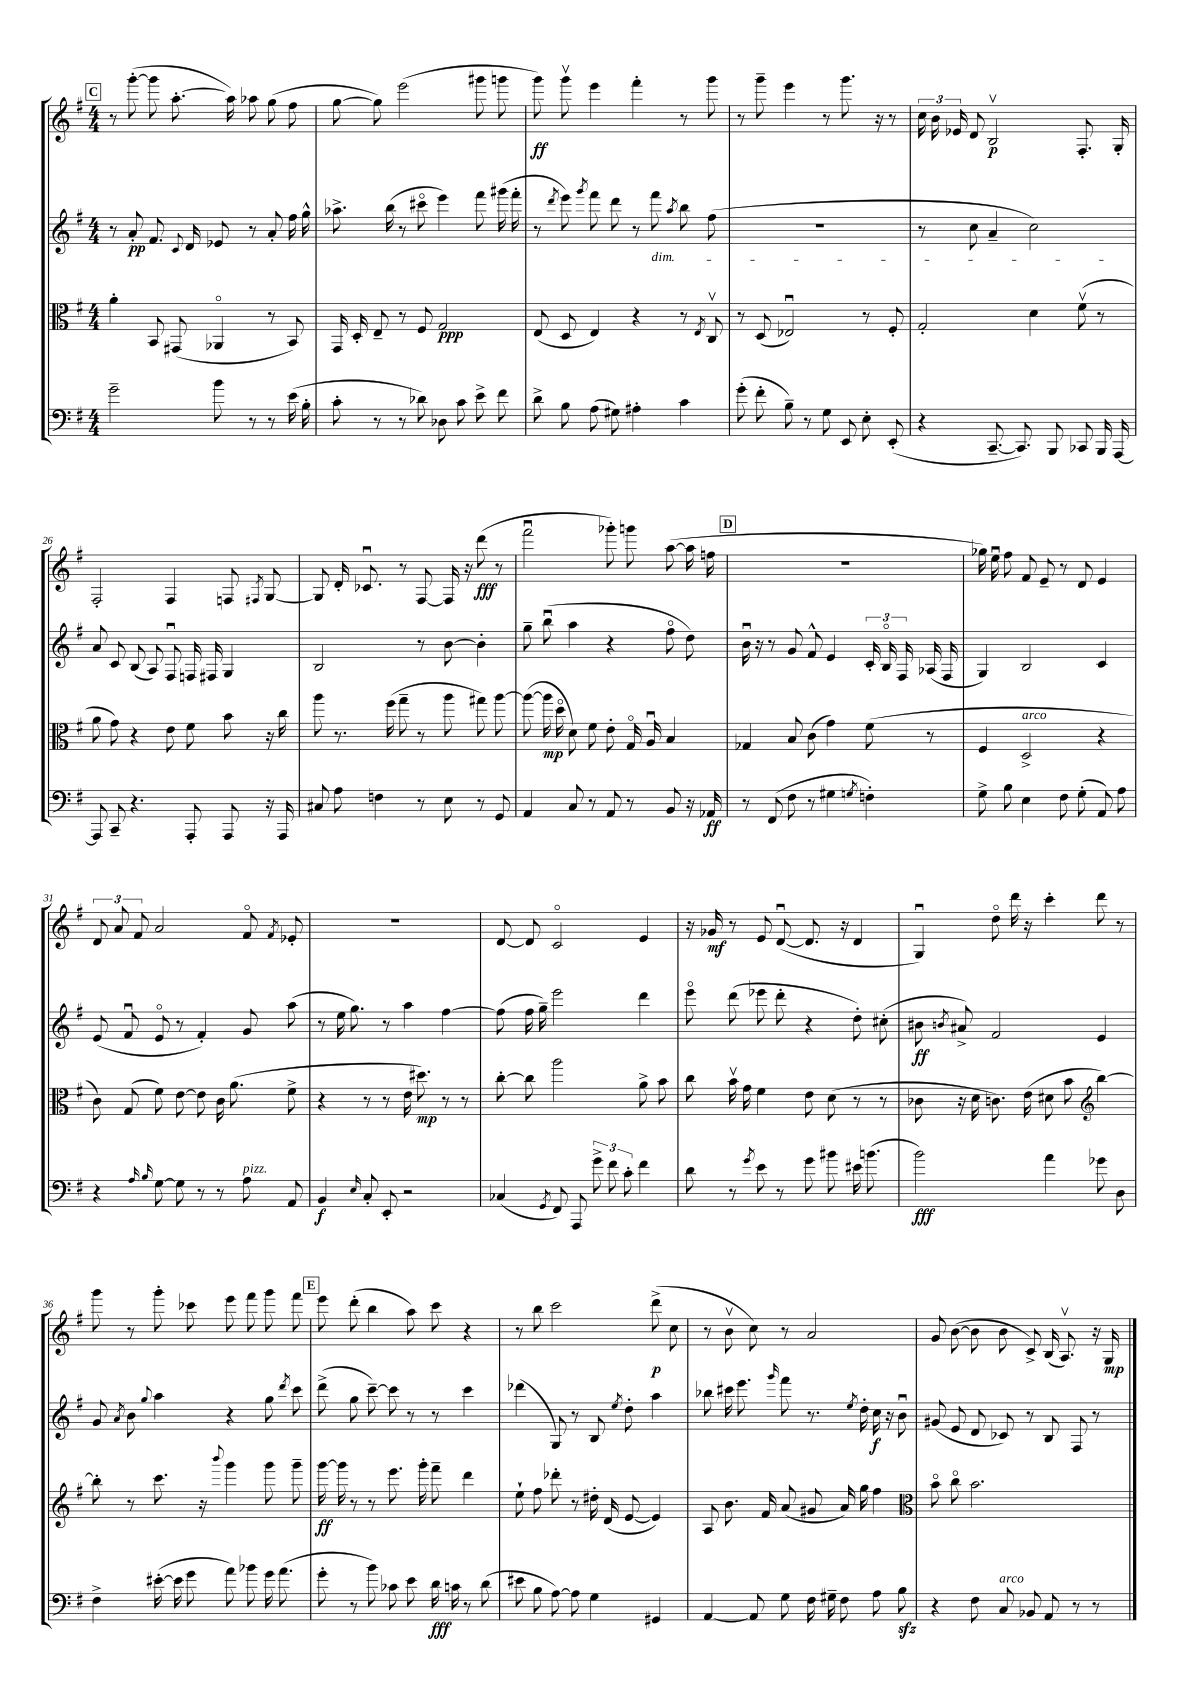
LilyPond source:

<<
\new StaffGroup <<
\new Staff = "s0" {
    \clef treble \key g \major \numericTimeSignature \time 4/4
    \autoBeamOff \mark \markup { \box "C" } r8 g'''8~-.( g'''8 a''8.~-. a''16) aes''8 g''8( fis''8 |
    g''8~ g''8) e'''2( gis'''8 g'''8 |
    g'''8\ff) g'''8\upbow e'''4 fis'''4-. r8 g'''8 |
    r8 g'''8-- e'''4 r8 g'''8. r16 r8 |
    \tuplet 3/2 { c''16 b'16 ees'16 } d'8 b2\upbow\p fis8.-. g16-. |
    fis2-. fis4 f8 \acciaccatura { fis8 } g8~ |
    g8 d'16-. ces'8.\downbow r8 fis8~ fis16 r16 d'''8\fff( r8 |
    fis'''2\downbow ges'''8-.) g'''8 a''8~( a''16 f''16 |
    \mark \markup { \box "D" } R1 |
    ges''16) e''16\downbow fis''8 fis'8 e'8-- r8 d'8 e'4 |
    \tuplet 3/2 { d'8 a'8 fis'8 } a'2 fis'8\flageolet \acciaccatura { fis'8 } ees'8-. |
    R1 |
    d'8~ d'8 c'2\flageolet e'4 |
    r16 ges'16\mf r8 e'8 d'8~\downbow( d'8. r16 d'4 |
    g4\downbow) d''8\flageolet d'''16 r16 c'''4-. d'''8 r8 |
    g'''8 r8 g'''8-. ces'''8 e'''8 fis'''8 g'''8 fis'''8 |
    \mark \markup { \box "E" } e'''8 d'''8-.( b''4 a''8) c'''8 r4 |
    r8 b''8 c'''2 d'''8->\p( c''8 |
    r8 b'8\upbow c''8) r8 a'2 |
    g'8 b'8~( b'8 b'8 c'8->) b16( a8.\upbow) r16 g16\mp \bar "|." |
}
\new Staff = "s1" {
    \clef treble \key g \major \numericTimeSignature \time 4/4
    \autoBeamOff \mark \markup { \box "C" } r8 a'8-.\pp fis'8. \appoggiatura { c'8 } d'16 ees'8 r8 a'8-. fis''16 g''16-^ |
    aes''8.-> b''16( r8 cis'''8\flageolet e'''4) fis'''8 gis'''16( fis'''16-. |
    r8 \acciaccatura { d'''8 } e'''8) \acciaccatura { g'''8 } fis'''8 d'''8 r8 fis'''8\dim \acciaccatura { a''8 } b''8 fis''8( |
    R1 |
    r8 c''8 a'4-- c''2\!) |
    a'8 c'8 b8( a8) fis8\downbow f16 fis16 g4 |
    b2 r8 b'8~ b'4-. |
    g''8-- b''8\downbow( a''4 r4 fis''8\flageolet d''8) |
    \mark \markup { \box "D" } b'16\downbow r16 r8 g'8 fis'8-^ e'4 \tuplet 3/2 { c'16-. b16\flageolet fis16 } aes16( fis16 |
    g4) b2 c'4 |
    e'8( fis'8\downbow e'8\flageolet r8 fis'4-.) g'8 a''8( |
    r8 e''16 g''8.) r8 a''4 fis''4~ |
    fis''8( fis''16 g''16--) e'''2 d'''4 |
    e'''8\flageolet d'''8( ees'''8 d'''8-. r4 d''8-.) cis''8-.( |
    bis'8\ff \acciaccatura { b'8 } ais'8->) fis'2 e'4 |
    g'8 \acciaccatura { a'8 } b'8 \appoggiatura { g''8 } a''4 r4 g''8 \acciaccatura { d'''8 } c'''8 |
    \mark \markup { \box "E" } d'''8->( g''8 c'''8~--) c'''8 r8 r8 c'''4 |
    des'''4( g8) r8 b8 \acciaccatura { e''8 } d''8-. a''4 |
    bes''8 cis'''16 e'''8. \grace { g'''16 } fis'''8 r8. \acciaccatura { e''8 } d''16-. c''16\f r16 b'8\downbow |
    gis'8( e'8 d'8 ces'8) r8 b8 fis8 r8 \bar "|." |
}
\new Staff = "s2" {
    \clef alto \key g \major \numericTimeSignature \time 4/4
    \autoBeamOff \mark \markup { \box "C" } a'4-. b,8 gis,8( aes,4\flageolet r8 b,8) |
    g,16 d16-. e8-- r8 fis8 g2\ppp |
    e8( d8 e4) r4 r8 \acciaccatura { e8 } c8\upbow |
    r8 d8( ees2\downbow) r8 fis8-. |
    g2-. d'4 fis'8\upbow( r8 |
    a'8 g'8) r4 e'8 fis'8 b'8 r16 c''16 |
    a''8 r8. fis''16( g''8-- r8 a''8 gis''8) a''8~ |
    a''8~( a''16\mp d''16\flageolet d'8) fis'8 e'8-. g16\flageolet a16\downbow b4 |
    \mark \markup { \box "D" } ges4 b8 c'8( g'4) fis'8( r8 |
    fis4 d2->^\markup { \italic "arco" } r4 |
    c'8) g8( fis'8) e'8~ e'8 c'16 a'8.( fis'8-> |
    r4 r8 r8 e'16 dis''8.\mp) r8 r8 |
    c''8~-. c''8 a''2 a'8-> b'8 |
    c''8 b'16\upbow g'16 fis'4 e'8 d'8( r8 r8 |
    ces'8 r16 d'16 c'8.) e'16( dis'8 b'8 \clef treble b''4~) |
    b''8-. r8 c'''8. r16 \appoggiatura { b'''8 } g'''4 g'''8 g'''8-- |
    \mark \markup { \box "E" } g'''16~\ff g'''16 r8 r8 e'''8. g'''16-. fis'''8-- d'''4 |
    e''8-! fis''8 des'''8-. r8 dis''16-. d'16( e'8~ e'4) |
    a8 b'8. fis'16 a'8( gis'8 a'16) g''16 fis''4 |
    \clef alto b'8\flageolet c''8\flageolet b'2. \bar "|." |
}
\new Staff = "s3" {
    \clef bass \key g \major \numericTimeSignature \time 4/4
    \autoBeamOff \mark \markup { \box "C" } g'2-- b'8 r8 r8 e'16( b16-. |
    c'8-. r8 r8 des'8) des8 c'8 e'8-> fis'8 |
    d'8-> b8 a8( gis8) ais4-. c'4 |
    g'8-.( fis'8-. b8--) r8 g8 e,8 e8-. e,8-.( |
    r4 c,8.~-- c,8.) b,,8 ces,8 b,,16 a,,16~ |
    a,,8 c,8-- r4. a,,8-. a,,8 r16 a,,16 |
    cis8 a8 f4 r8 e8 r8 g,8 |
    a,4 c8 r8 a,8 r8 b,8 r16 aes,16\ff |
    \mark \markup { \box "D" } r8 fis,8( fis8 r8 gis4 \acciaccatura { g8 } f4-.) |
    g8-> b8 e4 fis8 g8-.( a,8) a8 |
    r4 \grace { a16 b16 } g8~ g8 r8 r8 a8^\markup { \italic "pizz." } a,8 |
    b,4\f \grace { e16 } c8-. e,8-. r2 |
    ces4( \acciaccatura { g,8 } fis,8) a,,8 \tuplet 3/2 { g'8-> fis'8 c'8-. } fis'4 |
    d'8 r8 \acciaccatura { g'8 } e'8 r8 g'8 bis'8 eis'16 b'8.( |
    b'2\fff) a'4 ges'8 d8 |
    fis4-> eis'16~-.( eis'16 g'8 a'8) bes'8 g'16 a'8.( |
    \mark \markup { \box "E" } g'8-. r8 b'8) ces'8 e'8 d'16\fff c'16 r8 d'8( |
    eis'8 b8 a8~) a8 g4 gis,4 |
    a,4~ a,8 g8 fis16 gis16-- fis8 a8 b8\sfz |
    r4 fis8 c8^\markup { \italic "arco" } bes,8 a,8 r8 r8 \bar "|." |
}
>>
>>
\layout { \context { \Score currentBarNumber = #21 } }
